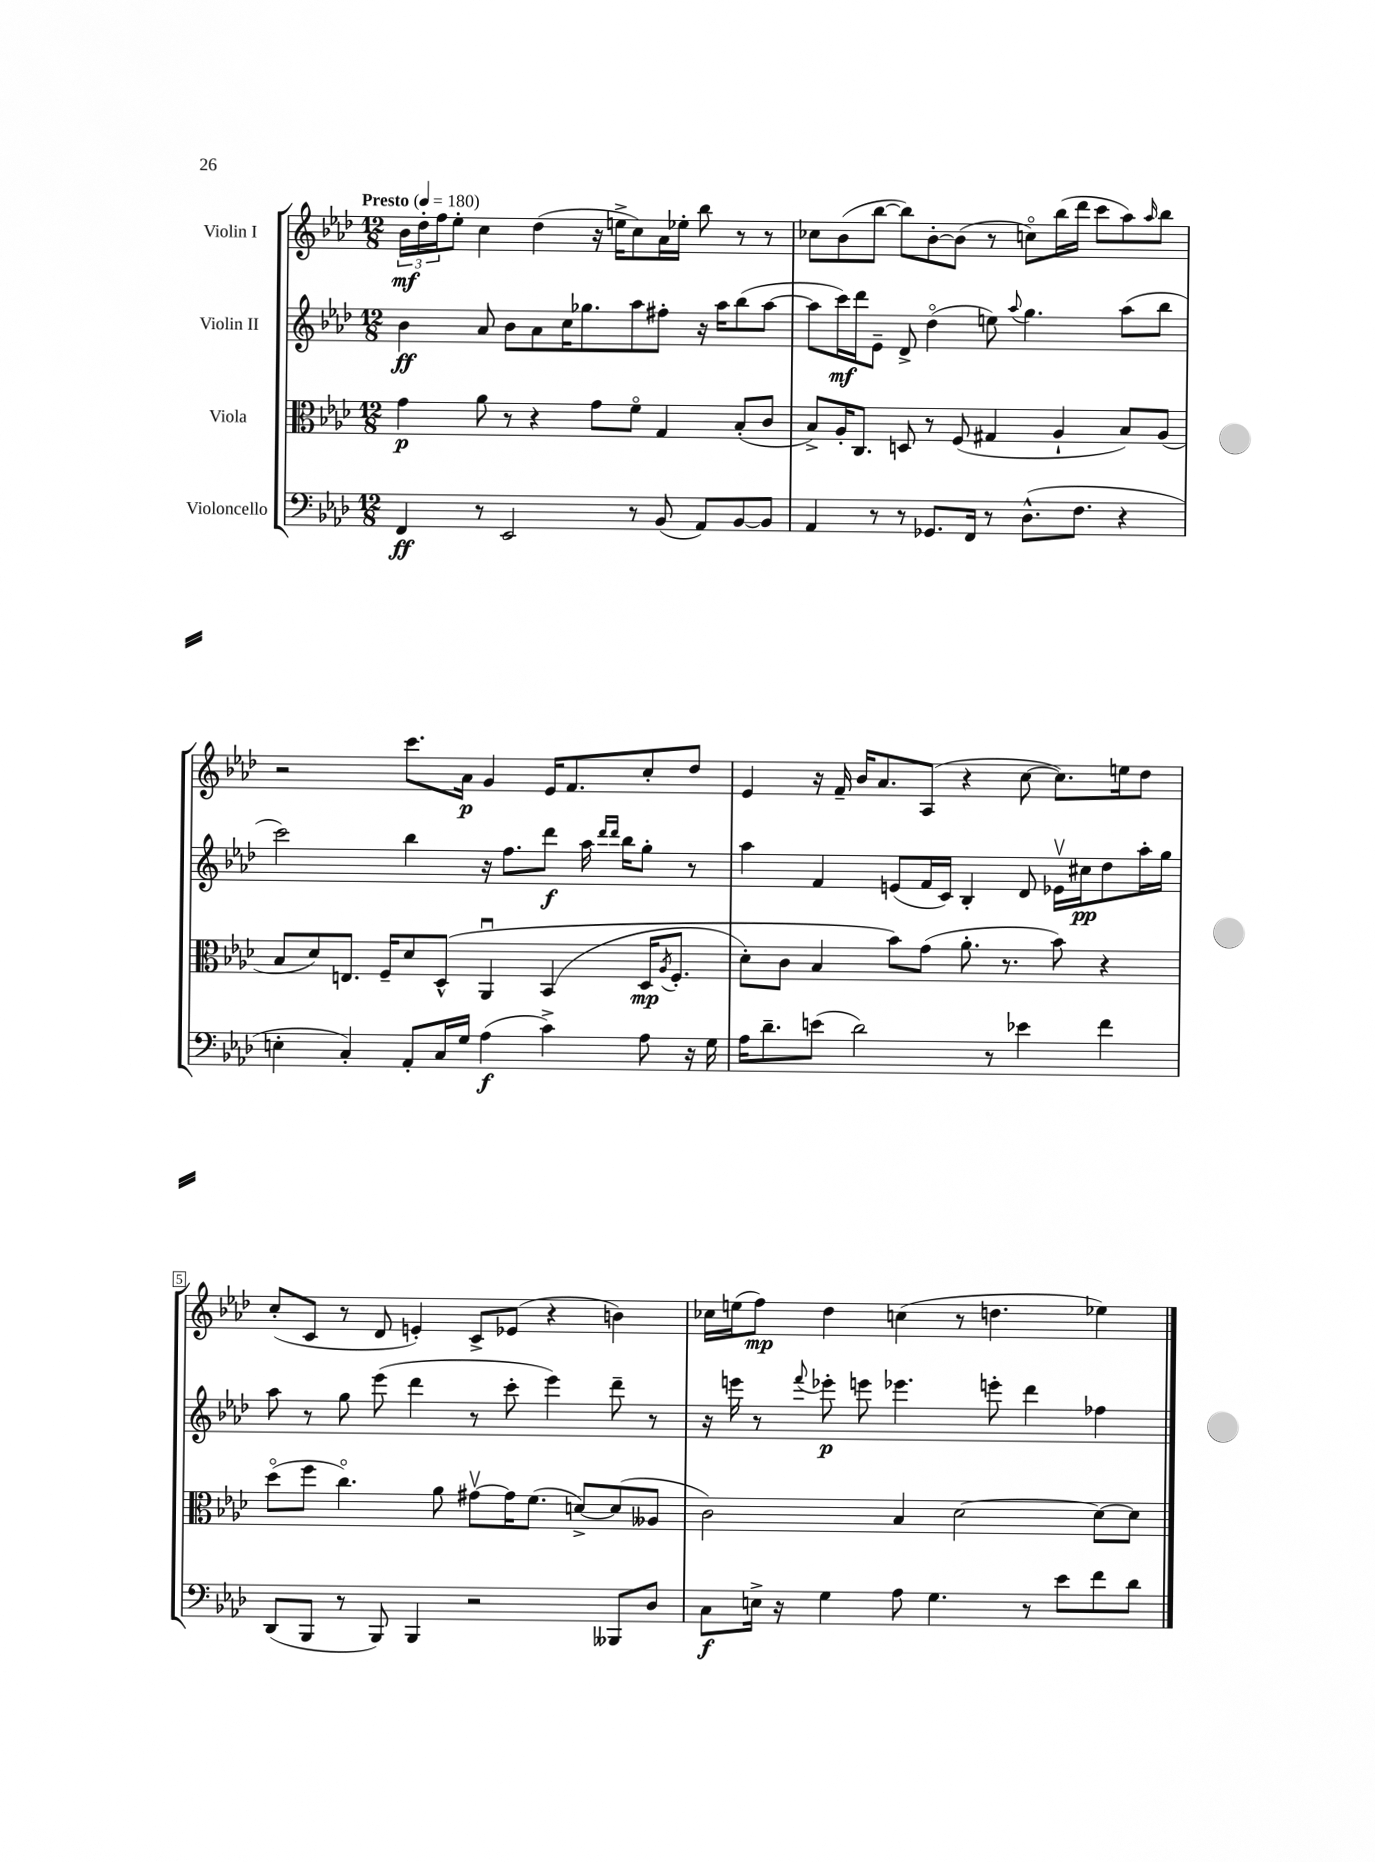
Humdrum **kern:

**kern	**dynam	**kern	**dynam	**kern	**dynam	**kern	**dynam
*part4	*part4	*part3	*part3	*part2	*part2	*part1	*part1
*staff4	*staff4	*staff3	*staff3	*staff2	*staff2	*staff1	*staff1
*I"Violoncello	*	*I"Viola	*	*I"Violin II	*	*I"Violin I	*
*clefF4	*	*clefC3	*	*clefG2	*	*clefG2	*
*k[b-e-a-d-]	*	*k[b-e-a-d-]	*	*k[b-e-a-d-]	*	*k[b-e-a-d-]	*
*M12/8	*	*M12/8	*	*M12/8	*	*M12/8	*
*MM180	*	*MM180	*	*MM180	*	*MM180	*
=1	=1	=1	=1	=1	=1	=1	=1
!	!	!	!	!	!	!LO:TX:a:B:t=Presto	!
4FF/	ff	4g\	p	4b-\	ff	24b-\LL	mf
.	.	.	.	.	.	24dd-'\	.
.	.	.	.	.	.	24ff\J	.
.	.	.	.	.	.	8ee-'\J	.
8r	.	8a-\	.	8a-/	.	4cc\	.
2EE-/	.	8r	.	8b-\L	.	.	.
.	.	4r	.	8a-\	.	(4dd-\	.
.	.	.	.	16cc\K	.	.	.
.	.	.	.	8.gg-X\	.	.	.
.	.	8g\L	.	.	.	16r	.
.	.	.	.	.	.	16een^\KL	.
8r	.	8f\J	.	8aa-\	.	8cc\)	.
(8BB-/	.	4G/	.	8ff#X'\J	.	16a-\L	.
.	.	.	.	.	.	16ee-X'\JJ	.
8AA-/L)	.	.	.	16r	.	8bb-\	.
.	.	.	.	16aa-\KL	.	.	.
[8BB-/	.	(8B-'/L	.	(8bb-\	.	8r	.
8BB-/J]	.	8c/J	.	[8aa-\J	.	8r	.
=2	=2	=2	=2	=2	=2	=2	=2
4AA-/	.	8B-^/L)	.	8aa-\L]	.	8cc-X\L	.
.	.	16A-'/K	.	16ccc\L)	mf	(8b-\	.
.	.	8.C/J	.	16ddd-\J	.	.	.
8r	.	.	.	8e-~\J	.	[8bb-\J	.
8r	.	8Dn/	.	8d-^/	.	8bb-\L])	.
8.GG-X/L	.	8r	.	(4dd-\	.	[8b-'\	.
.	.	(8F/	.	.	.	(8b-\J]	.
16FF/Jk	.	.	.	.	.	.	.
8r	.	4G#X/	.	8een\)	.	8r	.
.	.	.	.	8qqaa-/	.	.	.
(8.D-^^\L	.	.	.	4.gg\	.	8ccn\L)	.
.	.	4A-`/	.	.	.	(16bb-\L	.
8.F\J	.	.	.	.	.	16ddd-\JJ	.
.	.	.	.	.	.	8ccc\L	.
4r	.	8B-/L)	.	(8aa-\L	.	8aa-\)	.
.	.	.	.	.	.	16qqaa-/	.
.	.	(8A-/J	.	8bb-\J	.	8bb-\J	.
!!LO:LB:g=z
=3	=3	=3	=3	=3	=3	=3	=3
4En'\	.	8B-/L	.	2ccc\)	.	2r	.
.	.	8d-/)	.	.	.	.	.
4C'/)	.	8.En/J	.	.	.	.	.
.	.	16F~/KL	.	.	.	.	.
8AA-'/L	.	8d-/	.	4bb-\	.	8.ccc\L	.
16C/L	.	(8D-^^/J	.	.	.	.	.
16G/JJ	.	.	.	.	.	16a-\Jk	p
(4A-\	f	4AA-u/	.	16r	.	4g/	.
.	.	.	.	8.ff\L	.	.	.
4c^\)	.	(4BB-/	.	8ddd-\J	f	16e-/KL	.
.	.	.	.	.	.	8.f/	.
.	.	.	.	16aa-\	.	.	.
.	.	.	.	16qqddd-/LL	.	.	.
.	.	.	.	16qqddd-/JJ	.	.	.
.	.	.	.	16bb-\KL	.	.	.
8A-\	.	16D-/KL	mp	8gg'\J	.	8cc'/	.
.	.	8qA-/	.	.	.	.	.
.	.	8.F'/J	.	.	.	.	.
16r	.	.	.	8r	.	8dd-/J	.
16G\	.	.	.	.	.	.	.
=4	=4	=4	=4	=4	=4	=4	=4
16A-\KL	.	8d-'\L)	.	4aa-\	.	4e-/	.
8.d-~\	.	.	.	.	.	.	.
.	.	8c\J	.	.	.	.	.
(8en\J	.	4B-/	.	4f/	.	16r	.
.	.	.	.	.	.	16f~/	.
2d-\)	.	.	.	.	.	16b-/KL	.
.	.	.	.	.	.	8.a-/	.
.	.	8b-\L)	.	(8en/L	.	.	.
.	.	(8g\J	.	16f/L	.	(8A-/J	.
.	.	.	.	16c/JJ)	.	.	.
.	.	8.a-'\	.	4B-'/	.	4r	.
8r	.	.	.	.	.	.	.
.	.	8.r	.	.	.	.	.
4e-X\	.	.	.	8d-/	.	[8cc\	.
.	.	8b-\)	.	16e-Xv\LL	.	8.cc\L])	.
.	.	.	.	16cc#X\J	pp	.	.
4f\	.	4r	.	8dd-\	.	.	.
.	.	.	.	.	.	16een\k	.
.	.	.	.	16aa-'\L	.	8dd-\J	.
.	.	.	.	16gg\JJ	.	.	.
!!LO:LB:g=z
=5	=5	=5	=5	=5	=5	=5	=5
(8DD-/L	.	(8dd-\L	.	8aa-\	.	(8cc'/L	.
8BBB-/J	.	8ff\J	.	8r	.	8c/J	.
8r	.	4.cc\)	.	8gg\	.	8r	.
8BBB-/)	.	.	.	(8eee-\	.	8d-/	.
4BBB-/	.	.	.	4ddd-\	.	4en'/)	.
.	.	8a-\	.	.	.	.	.
2r	.	[8g#Xv\L	.	8r	.	8c^/L	.
.	.	16g#\K]	.	8ccc'\	.	(8e-X/J	.
.	.	(8.f\J	.	.	.	.	.
.	.	.	.	4eee-\)	.	4r	.
.	.	[8dn^/L)	.	.	.	.	.
8BBB--X/L	.	(8d/]	.	8ddd-~\	.	4bn\)	.
8D-/J	.	8A--X/J	.	8r	.	.	.
=6	=6	=6	=6	=6	=6	=6	=6
8C\L	f	2c\)	.	16r	.	16cc-X\LL	.
.	.	.	.	16eeen\	.	(16een\J	.
16En^\Jk	.	.	.	8r	.	8ff\J)	mp
16r	.	.	.	.	.	.	.
.	.	.	.	8qqfff/	.	.	.
4G\	.	.	.	8eee-X'\	p	4dd-\	.
.	.	.	.	8eeen\	.	.	.
8A-\	.	4B-/	.	4.eee-X\	.	(4ccn\	.
4.G\	.	.	.	.	.	.	.
.	.	[2d-\	.	.	.	8r	.
.	.	.	.	8eeen'\	.	4.ddn\	.
8r	.	.	.	4ddd-\	.	.	.
8e-\L	.	.	.	.	.	.	.
8f\	.	8d-\L_	.	4ff-X\	.	4ee-X\)	.
8d-\J	.	8d-\J]	.	.	.	.	.
==	==	==	==	==	==	==	==
*-	*-	*-	*-	*-	*-	*-	*-
